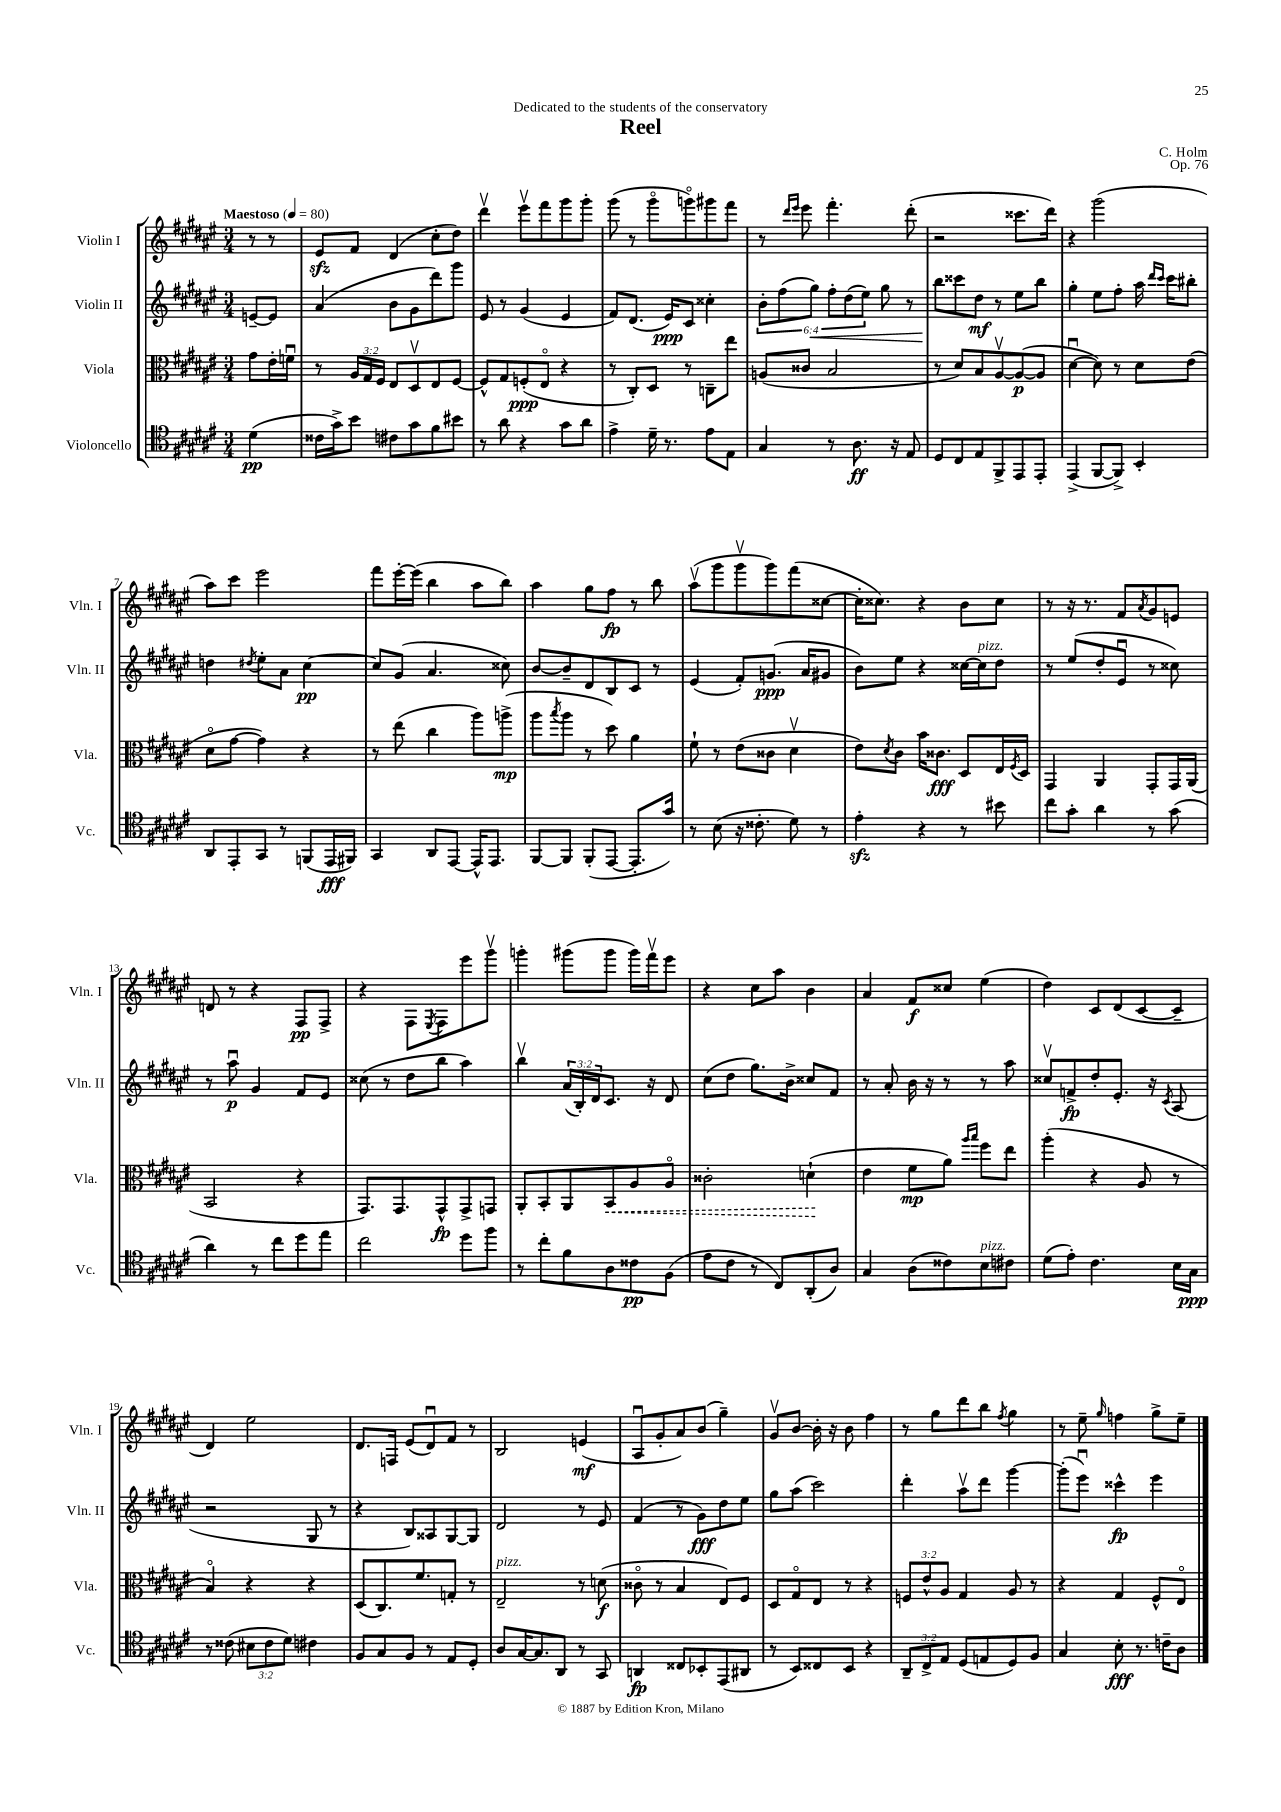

**kern	**kern	**kern	**kern
*staff4	*staff3	*staff2	*staff1
*clefC4	*clefC3	*clefG2	*clefG2
*k[f#c#g#d#a#e#]	*k[f#c#g#d#a#e#]	*k[f#c#g#d#a#e#]	*k[f#c#g#d#a#e#]
*M3/4	*M3/4	*M3/4	*M3/4
*MM80	*MM80	*MM80	*MM80
(4d#	8g#	[8e~	8r
.	16e#'	8e]	8r
.	16fu	.	.
=	=	=	=
16c##	8r	(4a#	8e#
16g#^)	.	.	.
8b	24A#	.	8f#
.	24G#	.	.
.	24F#	.	.
8c#	8E#	8b	(4d#
8g#	8D#v	8g#	.
8f#	8E#	8ddd#)	8cc#'
8b#	[8F#	8ggg#	8dd#)
=	=	=	=
8r	8F#^^]	8e#	4ddd#v
8a#	8G#	8r	.
4r	(8F'	(4g#	8eee#v
.	8E#o	.	8fff#
8g#	4r	4e#	8ggg#
8a#	.	.	8ggg#'
=	=	=	=
4e#^	8r	8f#)	(8ggg#
.	8C#')	(8.d#	8r
16d#~	8D#	.	8ggg#o
8.r	.	16e#)	.
.	8r	8c#	8gggo)
8e#	8C~	4cc##'	8ggg#
8E#	8ee#	.	8fff#
=	=	=	=
4G#	(8A	12b'	8r
.	.	(12ff#	.
.	.	.	16qqddd#
.	.	.	16qqeee#
.	8c##	.	8eee#
.	.	12gg#)	.
8r	2B	12ff#'	4.fff#'
.	.	(12dd#	.
8.A#	.	.	.
.	.	12ee#)	.
.	.	8gg#	.
16r	.	.	.
8E#	.	8r	(8ddd#'
=	=	=	=
8D#	8r	8bb	2r
8C#	8d#)	8ccc##	.
8E#	8B	8dd#	.
8FF#^	[8A#v	8r	.
8EE#	(8A#_	8ee#	8.ccc##
8EE#'	8A#]	8bb	.
.	.	.	16ddd#)
=	=	=	=
(4EE#^	[4d#u	4gg#'	4r
[8FF#	8d#])	8ee#	(2ggg#
8FF#^])	8r	8ff#'	.
4BB'	8d#	16aa#	.
.	.	16qqddd#	.
.	.	16qqccc#	.
.	.	16ccc#	.
.	(8e#	8bb#'	.
=	=	=	=
8AA#	8d#o	4dd	8aa#)
8EE#'	[8g#	.	8ccc#
.	.	8qdd#	.
8GG#	4g#])	8ee#'	2eee#
8r	.	8a#	.
(8FF	4r	[4cc#	.
16EE#	.	.	.
16FF#)	.	.	.
=	=	=	=
4GG#	8r	8cc#]	8fff#
.	(8ee#	(8g#	[16eee#'
.	.	.	(16eee#]
8AA#	4cc#	4.a#	4bb
[8EE#	.	.	.
16EE#^^]	8aa#)	.	8aa#
8.EE#	.	.	.
.	(8aa^	8cc##)	8bb)
=	=	=	=
[8FF#	8aa#	[8b	4aa#
.	8qbb	.	.
8FF#]	8aa#	8b~]	.
(8FF#'	8r	8d#	8gg#
[8EE#	8dd#)	8B	8ff#
8.EE#']	4a#	8c#	8r
.	.	8r	8bb
16g#)	.	.	.
=	=	=	=
8r	8f#`	(4e#	(8aa#v
(8B	8r	.	8ggg#
16r	(8e#	8f#')	8ggg#v
8.c##'	.	.	.
.	8c##	(8.g	8ggg#)
8d#)	4d#v	.	(8fff#
.	.	16a#	.
8r	.	8g#	[8cc##
=	=	=	=
4e#'	8e#)	8b)	16cc##']
.	.	.	8.cc##)
.	8qd#	.	.
.	8c#	8ee#	.
4r	16b	4r	4r
.	8.c##	.	.
8r	8D#	[16cc##	8b
.	.	16cc##]	.
8b#	16E#	8dd#	8cc##
.	8qF#	.	.
.	16D#	.	.
=	=	=	=
8cc#	4GG#	8r	8r
8g#'	.	(8ee#	16r
.	.	.	8.r
4a#	4AA#	8dd#'	.
.	.	8e#u	8f#
.	.	.	8qa#
8r	8GG#'	8r	8g#
(8g#	16GG#	8cc##)	8e
.	(16AA#	.	.
=	=	=	=
4a#)	2BB	8r	8d
.	.	8aa#u	8r
8r	.	4g#	4r
8cc#	.	.	.
8dd#	4r	8f#	8F#
8ee#	.	8e#	8F#^
=	=	=	=
2cc#	8.GG#)	(8cc##	4r
.	.	8r	.
.	8.GG#	.	.
.	.	8dd#	8F#
.	.	.	8qE#
.	8GG#^^	8bb	8F#
8dd#	8GG#^	4aa#)	8eee#
8ff#	8GG	.	8ggg#v
=	=	=	=
8r	8AA#'	4bbv	4ggg'
8cc#'	8BB'	.	.
8f#	8AA#	(24a#	(8ggg#
.	.	24B')	.
.	.	24d#	.
8A#	8BB	8.c#	8ggg#
8c##	8A#	.	16ggg#)
.	.	16r	16fff#v
(8F#	8A#o	8d#	8eee#
=	=	=	=
8e#	2c##'	(8cc#	4r
8c#	.	8dd#	.
8r	.	8.gg#)	8cc#
8C#)	.	.	8aa#
.	.	16b^	.
(8AA#'	(4d`	8cc##	4b
8A#)	.	8f#	.
=	=	=	=
4G#	4e#	8r	4a#
.	.	8a#'	.
(8A#	8f#	16b	8f#
.	.	16r	.
8c##)	8a#)	8r	8cc##
.	16qqaa#	.	.
.	16qqbb	.	.
8B	8ff#	8r	(4ee#
8c#	8ee#	8aa#	.
=	=	=	=
(8d#	(4aa#'	8cc##v	4dd#)
8e#')	.	8f^	.
4.c#	4r	8dd#'	8c#
.	.	8.e#'	(8d#
.	8A#	.	[8c#
.	.	16r	.
.	.	8qc#	.
16B	8r	(8A#	8c#~]
16G#	.	.	.
=	=	=	=
8r	4Bo)	2r	4d#)
(8c##	.	.	.
12B#	4r	.	2ee#
12c##	.	.	.
12d#)	.	.	.
4c#	4r	8G#	.
.	.	8r	.
=	=	=	=
8F#	(8D#	4r	8.d#
8G#	8.C#)	.	.
.	.	.	16F
8F#	.	8B)	(8e#
.	8.f#	.	.
8r	.	8A##	8d#u)
8E#	8G'	[8G#	8f#
8D#'	8r	8G#]	8r
=	=	=	=
8A#	2E#~	2d#	2B
[16G#	.	.	.
8.G#]	.	.	.
8AA#	.	.	.
8r	8r	8r	(4e
8GG#	(8d	8e#	.
=	=	=	=
4AA	8c##o	(4f#	8A#u
.	8r	.	8g#'
8C##	4B	8r	8a#)
8BB-'	.	8g#)	(8b
(8EE#	8E#)	8dd#	4gg#~)
8AA#	8F#	8ee#	.
=	=	=	=
8r	8D#	8gg#	8g#v
8BB)	8G#o	(8aa#	[8b
8C##	8E#	2ccc#)	16b']
.	.	.	16r
8BB	8r	.	8b
4r	4r	.	4ff#
=	=	=	=
12AA#~	12F	4ddd#'	8r
12C#^	12e#^^	.	.
.	.	.	8gg#
12E#	12A#	.	.
(8D#	4G#	8aa#v	8ddd#
8E	.	8ddd#	8bb
.	.	.	8qff#
8D#)	8A#	[4ggg#	4gg#
8F#	8r	.	.
=	=	=	=
4G#	4r	(8ggg#']	8r
.	.	8eee#u)	8ee#~
.	.	.	16qqgg#
8B'	4G#	4ccc##^^	4ff
8.r	.	.	.
.	8F#^^	4eee#	8gg#^
16c~	.	.	.
8A#	8E#o	.	8ee#~
==	==	==	==
*-	*-	*-	*-
